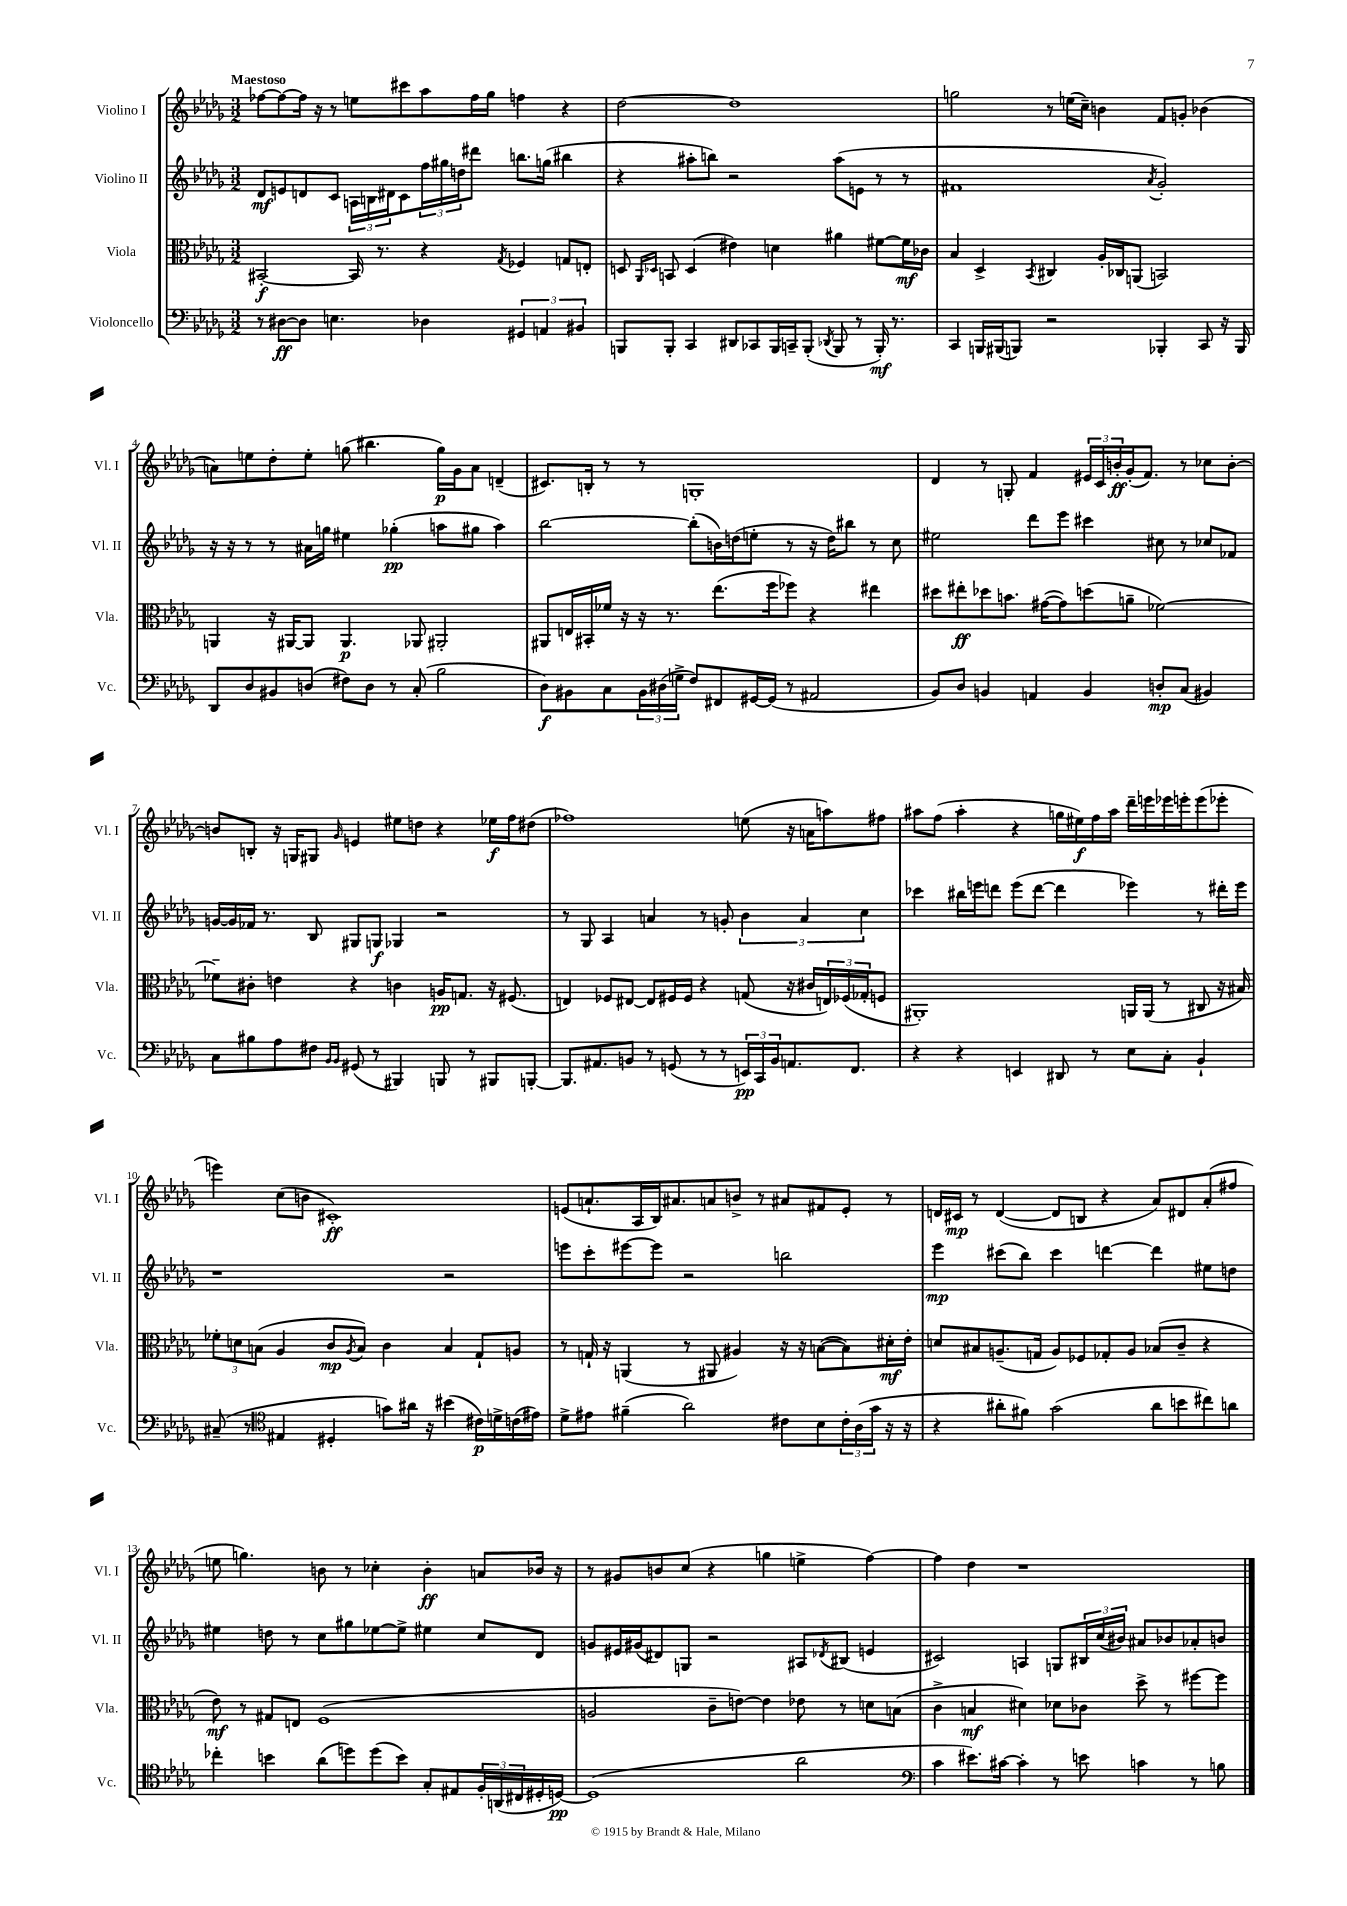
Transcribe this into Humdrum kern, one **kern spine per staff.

**kern	**kern	**kern	**kern
*staff4	*staff3	*staff2	*staff1
*clefF4	*clefC3	*clefG2	*clefG2
*k[b-e-a-d-g-]	*k[b-e-a-d-g-]	*k[b-e-a-d-g-]	*k[b-e-a-d-g-]
*M3/2	*M3/2	*M3/2	*M3/2
8r	[2BB#'	8d-	[8ff-
[8D#	.	8e	8ff-_
8D#]	.	8d	16ff-]
.	.	.	16r
4.E	.	8c	8r
.	16BB#]	24A	8ee
.	.	24B	.
.	8.r	.	.
.	.	24d#	.
.	.	8c	8ccc#
4D-	4r	24ff	8aa-
.	.	24gg#	.
.	.	24dd	.
.	.	8ddd#	16ff-
.	.	.	16gg-
.	8qG-	.	.
6GG#	4F-	8.bb	4ff
6AA	.	.	.
.	.	(16gg	.
.	8G	4bb#	4r
6BB#	.	.	.
.	8E'	.	.
=	=	=	=
8BBB	8D	4r	[2dd-
.	16qqAA-	.	.
.	16qqD-	.	.
8BBB'	8BB	.	.
4CC	(4D-	8aa#'	.
.	.	8bb)	.
8DD#	4e#)	2r	1dd-]
8CC-	.	.	.
16BBB	4d	.	.
16CC~	.	.	.
(8BBB'	.	.	.
8qDD-	.	.	.
8BBB	4a#	(8aa#	.
8r	.	8e	.
16BBB')	[8f#	8r	.
8.r	.	.	.
.	16f#]	8r	.
.	16c-	.	.
=	=	=	=
4CC	4B-	1f#	2gg
16BBB	4D-^	.	.
(16BBB#	.	.	.
8BBB)	.	.	.
.	8qBB-	.	.
2r	4C#	.	8r
.	.	.	(16ee
.	.	.	16cc~)
.	16A-'	.	4b
.	16C-	.	.
.	(8AA	.	.
.	.	8qa-	.
4BBB-'	2BB)	2g-')	8f
.	.	.	8g'
8CC	.	.	(4b-
16r	.	.	.
16BBB-	.	.	.
=	=	=	=
8DD-	4AA	16r	8a)
.	.	16r	.
8D-	.	8r	8ee
8BB#	16r	8r	8dd-'
.	[16AA#	.	.
(8D	8AA#]	16a#	8ee'
.	.	16gg	.
8F#)	4.AA#	4ee#	(8gg
8D	.	.	4.bb#
8r	.	(4gg-'	.
(8C'	8AA-	.	.
2B-	2AA#'	8aa	16gg)
.	.	.	16g-
.	.	8gg#	8a
.	.	4aa)	(4d~
=	=	=	=
8D-)	8AA#	[2bb-	8.c#)
8BB#	16E	.	.
.	16BB#'	.	16B'
8C	16f-	.	8r
.	16r	.	.
24BB#	16r	.	8r
(24D#	.	.	.
.	8.r	.	.
24G^	.	.	.
8F)	.	(8bb-']	1G'
8FF#	(8.ee-	16b)	.
.	.	(16dd	.
[16GG#	.	8ee'	.
(16GG#]	16ff	.	.
8r	8ff-)	8r	.
2AA#	4r	16r	.
.	.	16dd)	.
.	.	8bb#	.
.	4ee#	8r	.
.	.	8cc	.
=	=	=	=
8BB-)	8dd#	2ee#	4d-
8D-	8ee#'	.	.
4BB	8dd-	.	8r
.	8.b	.	8G'
4AA	.	8ddd-	4f
.	([16g#	.	.
.	8g#])	8eee-	.
4BB	(8dd	4ccc#	24e#
.	.	.	24c
.	.	.	24b'
.	8a~	.	(16g-'
.	.	.	8.f)
8D'	[2f-)	8cc#	.
(8C	.	8r	8r
4BB#)	.	8cc-	8cc-
.	.	8f-	[8b'
=	=	=	=
8C	8f-~]	[16g	8b]
.	.	16g]	.
8B#	8c#'	16f-	8B'
.	.	8.r	.
8A-	4e	.	16r
.	.	.	16G
8F#	.	8B-	8G#
16qqBB-	.	.	.
16qqBB-	.	.	16qqg-
(8GG#	4r	8G#	4e
8r	.	8G	.
4BBB#)	4c	4G-	8ee#
.	.	.	8dd
8BBB	16A	2r	4r
.	8.G	.	.
8r	.	.	.
8BBB#	16r	.	16ee-
.	(8.F#	.	16ff
[8BBB'	.	.	(8dd#
=	=	=	=
8.BBB]	4E)	8r	1ff-)
.	.	8G-	.
8.AA#	.	.	.
.	8F-	4A-	.
8BB	[8E#	.	.
8r	8E#]	4a	.
(8GG	16F#	.	.
.	16F#	.	.
8r	4r	8r	.
8r	.	8g'	.
24EE)	(8G	6b-	(8ee
24CC	.	.	.
24BB	.	.	.
8.AA	16r	.	16r
.	.	6a	.
.	16c#	.	16a
.	24E)	.	8aa)
.	(24F-	.	.
8.FF	.	.	.
.	24G-'	6cc	.
.	8F	.	8ff#
=	=	=	=
4r	1AA#')	4ccc-	8aa#
.	.	.	(8ff
4r	.	16bb#	4aa#'
.	.	16eee	.
.	.	8ddd	.
4EE	.	(8eee	4r
.	.	[8ddd	.
8DD#	.	4ddd]	16gg
.	.	.	16ee#)
8r	.	.	16ff
.	.	.	16aa#
8E-	16AA	4eee-)	16ddd-~
.	(16AA	.	16eee
8C'	8r	.	16eee-
.	.	.	16eee'
4BB-`	8C#	8r	(8eee
.	16r	16ddd#'	8eee-'
.	16B#)	16eee-	.
=	=	=	=
(8C#~	12f-'	1r	4eee)
.	12d	.	.
8r	.	.	.
.	(12B	.	.
*clefC4	*	*	*
4E#	4A-	.	(8cc
.	.	.	8b
4D#'	8c	.	1c#')
.	8qA-	.	.
.	8B)	.	.
8g)	4c	.	.
16a#	.	.	.
16r	.	.	.
(4b#	4B	2r	.
16c#)	8G-`	.	.
16d^	.	.	.
(16c	8A	.	.
16e#)	.	.	.
=	=	=	=
8d-^	8r	8eee	(8e
8e#	16G`	8ccc'	8.a`
.	16r	.	.
(4f#~	(4AA	[8eee#	.
.	.	.	16A-
.	.	8eee#]	16B-)
.	.	.	8.a#
2a-)	8r	2r	.
.	8AA#	.	8a
.	4A#)	.	8b^
.	.	.	8r
8c#	16r	2bb	8a#
.	16r	.	.
8B-	([8B	.	8f#
24c#'	8B])	.	8e'
(24A-	.	.	.
24g-	.	.	.
16r	16d#'	.	8r
16r	16e-'	.	.
=	=	=	=
4r	8d	4eee-	16d
.	.	.	16c#
.	8B#	.	8r
8a#'	(8.A~	(8ccc#	([4d
8f#)	.	8bb-)	.
.	16G	.	.
(2g-	8A)	4ccc#	8d]
.	8F-	.	8B
.	8G-'	[4ddd	4r
.	8A	.	.
8a#	(8B-	4ddd]	8a-)
8b	8c~	.	8d#
8cc#)	4r	8ee#	(8a-'
8a	.	8dd	8ff#
=	=	=	=
4cc-'	8e-)	4ee#	8ee
.	8r	.	4.gg)
4b	8G#	8dd	.
.	8E	8r	.
(8a-	(1F	8cc	8b
8dd)	.	8gg#	8r
(8dd	.	[8ee-	4cc-'
8b)	.	8ee-^]	.
8G-'	.	4ee#	4b'
8E#	.	.	.
24F'	.	8cc	8a
(24AA	.	.	.
24C#	.	.	.
16D#'	.	8d-	16b-
[16D)	.	.	16r
=	=	=	=
(1D]	2A	8g	8r
.	.	16e#	8g#
.	.	(16g#	.
.	.	8d#)	8b
.	.	8G	(8cc
.	8c~	2r	4r
.	[8e)	.	.
.	4e]	.	4gg
2a-	8e-	8A#	4ee^
.	.	8qd-	.
.	8r	(8B#	.
.	8d	4e	[4ff)
.	(8B	.	.
=	=	=	=
*clefF4	*	*	*
4c	4c^	2c#)	4ff]
8.e#)	4B	.	4dd-
[16c#	.	.	.
4c#']	4d#)	4A	1r
8r	8d-	8G	.
8e	8c-	24B#	.
.	.	(24cc	.
.	.	24b#)	.
4c	8dd-^	8a#	.
.	8r	8b-	.
8r	[8ff#	8a-'	.
8B	8ff#]	8b	.
==	==	==	==
*-	*-	*-	*-
